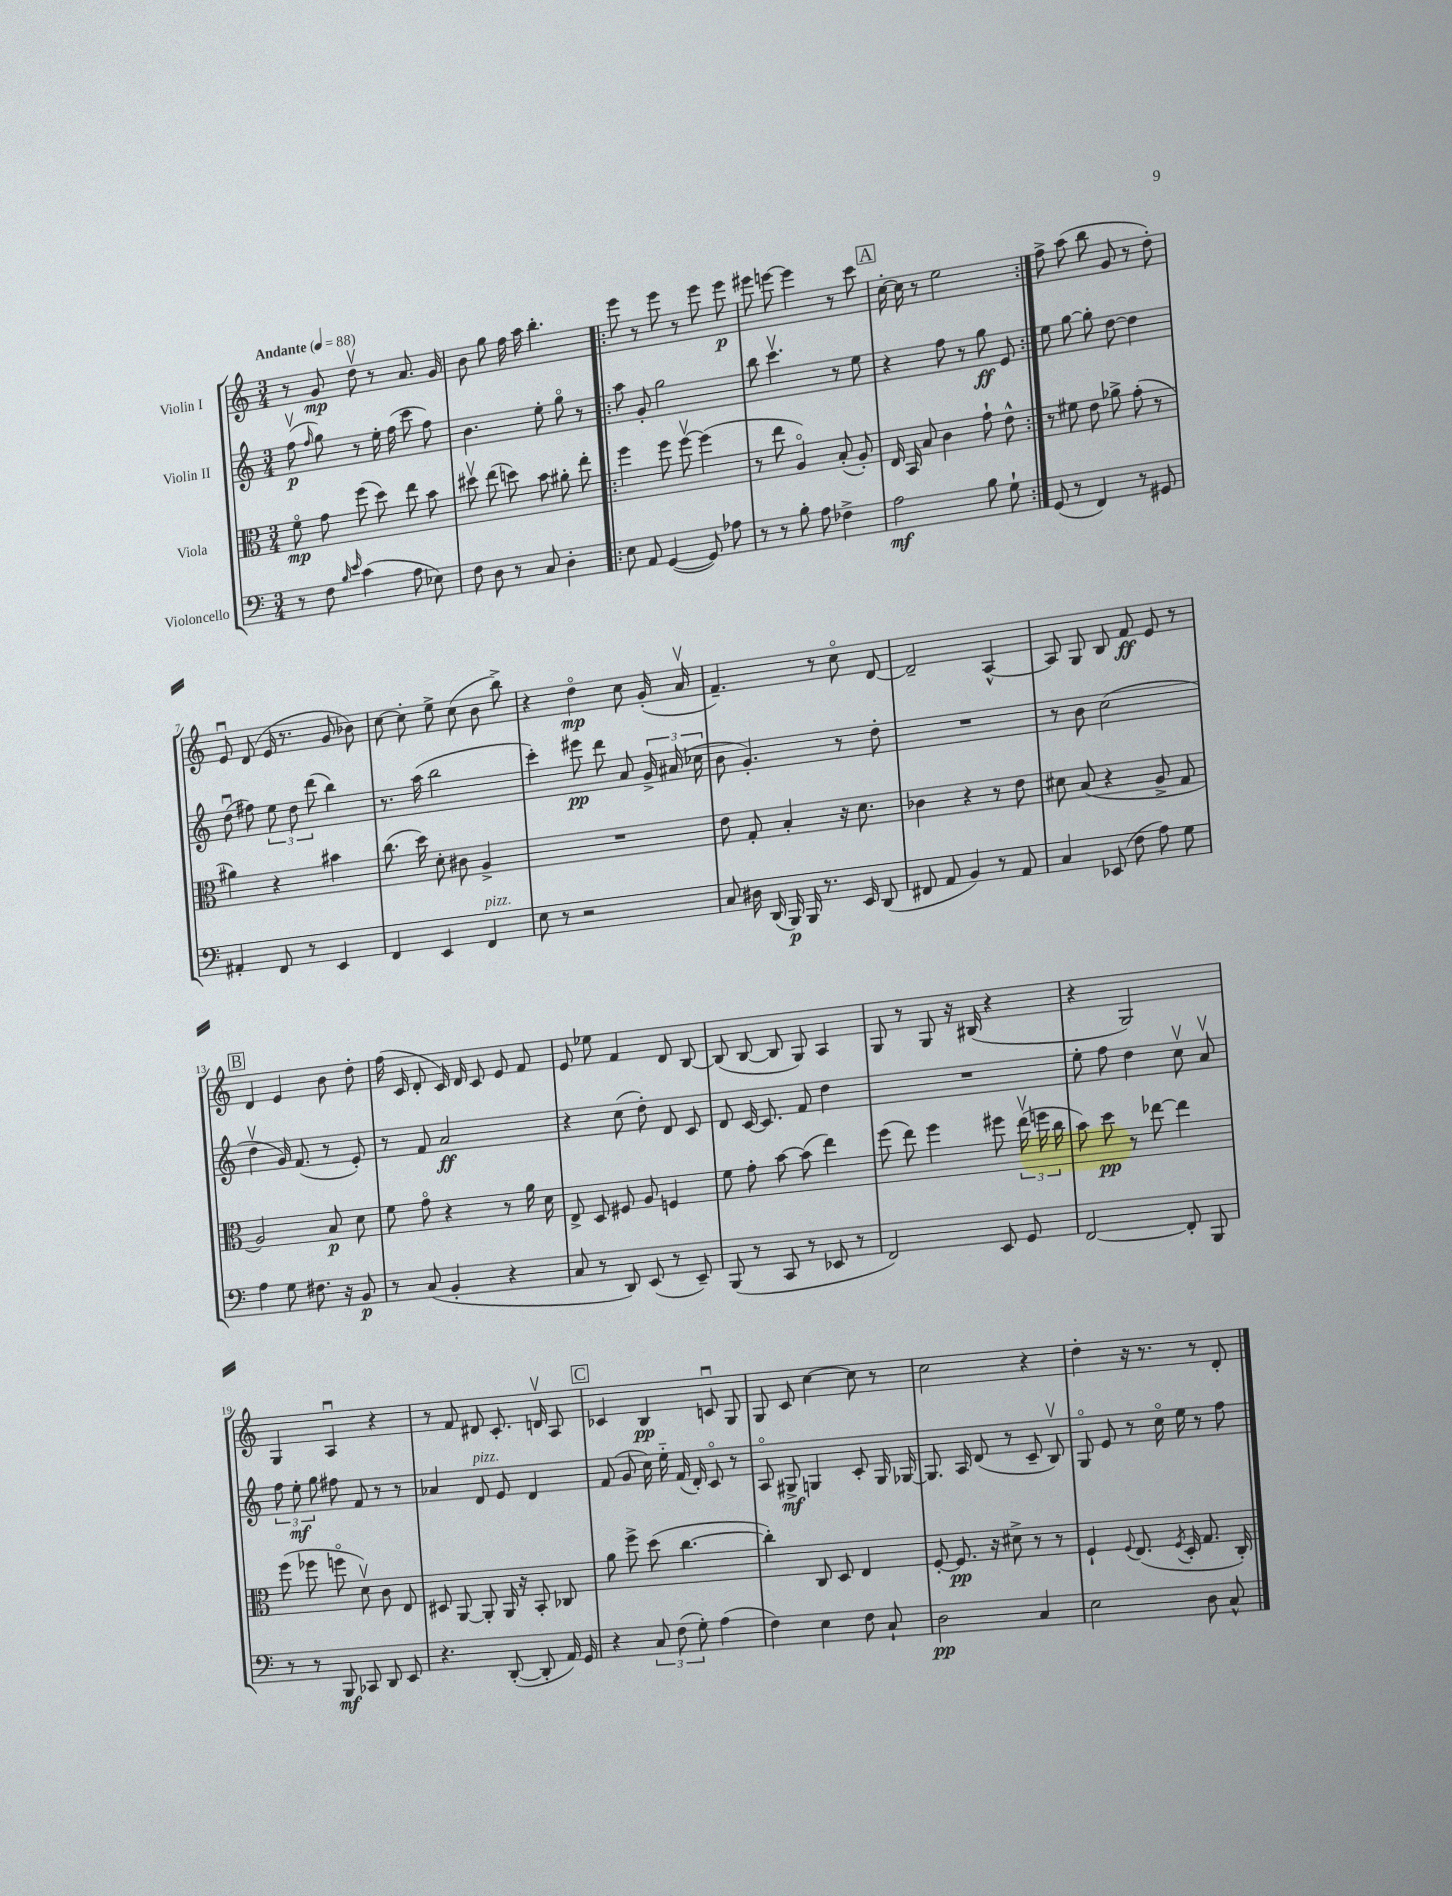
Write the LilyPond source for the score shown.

<<
\new StaffGroup <<
\new Staff = "s0" \with { instrumentName = "Violin I" } {
    \clef treble \key c \major \numericTimeSignature \time 3/4 \tempo "Andante" 4 = 88
    \autoBeamOff r8 g'8\mp d''8\upbow r8 a'8. g'16 |
    b'8 g''8 f''16 a''16 b''4.-. |
    \repeat volta 2 { e'''8 r8 e'''8 r8 e'''8 e'''8\p |
    eis'''8 e'''8~ e'''4 r8 c'''8 |
    \mark \markup { \box "A" } c''16~-. c''16 r8 e''2 | }
    f''8-> a''8( b''8 g'8 r8 d''8-.) |
    e'8\downbow d'8( e'16 r8. g'8 bes'8) |
    c''8~ c''8-. e''8-> c''8( b'8 b''8->) |
    r4 d''4\flageolet\mp c''8 g'16-.( a'16\upbow |
    f'4.--) r8 c''8\flageolet d'8~ |
    d'2-- a4~-^ |
    a8 g8 b8 f'8\ff e'8 r8 |
    \mark \markup { \box "B" } d'4 e'4 b'8 d''8-. |
    f''16( c'16 d'8-. c'16) d'16 c'8 e'8 f'8 |
    e'8 ees''8 f'4 d'8 b8~ |
    b8( b8~ b8 g8) a4 |
    g8 r8 g8 r16 bis16( r4 |
    r4 g2) |
    g4 a4\downbow r4 |
    r8 f'8 dis'8 c'8.-. d'16\upbow a8 |
    \mark \markup { \box "C" } ces'4 b4\pp c'8\downbow g8 |
    g8 c'8 c''4~ c''8 r8 |
    c''2 r4 |
    d''4-. r16 r8. r8 d'8-. \bar "|." |
}
\new Staff = "s1" \with { instrumentName = "Violin II" } {
    \clef treble \key c \major \numericTimeSignature \time 3/4
    \autoBeamOff f''8\upbow\p( \grace { f''16 } g''8) r8 e''16-. f''16( c'''8 f''8) |
    b'4. e''8-. g''8\flageolet r8 |
    \repeat volta 2 { a''8 g'8-. g''2 |
    b''8 c'''4.\upbow r8 e''8 |
    \mark \markup { \box "A" } r4 f''8 r8 g''8\ff e'8 | }
    e''8 g''8~ g''8-. d''8~ d''4 |
    d''8\downbow( fis''8) \tuplet 3/2 { e''8 d''8 d'''8( } b''4) |
    r8. a''16( b''2 |
    c'''4-.) eis'''8\pp d'''8 a'8 \tuplet 3/2 { g'16-> ais'16( ces''16 } |
    b'8 g'4.-.) r8 d''8-. |
    R2. |
    r8 b'8 c''2( |
    \mark \markup { \box "B" } d''4\upbow g'16) f'8.( r8 e'8-.) |
    r8 f'8 a'2\ff |
    r4 c''8( d''8-.) d'8 c'8 |
    d'8 c'16~ c'8. f'8 d''4 |
    R2. |
    e''8-. f''8 d''4 c''8\upbow a'8\upbow |
    \tuplet 3/2 { f''8 e''8-.\mf g''8 } fis''8 f'8 r8 r8 |
    aes'4 d'8^\markup { \italic "pizz." } e'8 d'4 |
    \mark \markup { \box "C" } f'8( g'8 c''16) e''16-_ f'16( d'16-.) c'8\flageolet r8 |
    a8\flageolet gis8->\mf g4 c'8-. g16 ges16~ |
    ges8. a16 d'8( r8 c'8-- b8\upbow) |
    g8\flageolet e'8 r8 c''16\flageolet e''16 r8 f''8 \bar "|." |
}
\new Staff = "s2" \with { instrumentName = "Viola" } {
    \clef alto \key c \major \numericTimeSignature \time 3/4
    \autoBeamOff f'8\flageolet\mp g'8 f''8( d''8) e''8 b'8 |
    dis''8\upbow e''8( d''8) b'8 ais'8-. e''8-. |
    \repeat volta 2 { f''4 f''8 f''8~\upbow f''4( |
    r8 e''8 a4\flageolet) b8-.( a8-.) |
    \mark \markup { \box "A" } e16 b,16 b8 c'4 g'8-! e'8-^ | }
    r8 fis'8 e'8 aes'8-> g'8-.( r8 |
    ais'4) r4 bis'4 |
    c''8.( d''16) d'8-. cis'8 a4-> |
    R2. |
    e'8 g8-. b4-. r16 d'8. |
    ces'4 r4 r8 e'8 |
    dis'8 b8( r4 a8-> g8 |
    \mark \markup { \box "B" } a2) b8\p d'8 |
    f'8 g'8\flageolet r4 r8 a'16 d'16 |
    e8-> d8 fis8 a8 f4 |
    f'8 g'8-. b'8~ b'8( e''4) |
    f''8( e''8) f''4 fis''8 \tuplet 3/2 { e''16\upbow( f''16 c''16 } |
    b'8) d''8\pp r8 ees''8~ ees''4 |
    f''8( fes''8 f''8\flageolet d'8\upbow) c'8 e8 |
    dis8 a,8~ a,8-. a,16 r16 b,8-. ces8 |
    \mark \markup { \box "C" } a'8 f''8-> d''8( c''4.~ |
    c''4-.) c8 d8 e4 |
    f8~-. f8.\pp r16 dis'8-> r8 r8 |
    f4-! \appoggiatura { f8 } e8.( \acciaccatura { f8 } d16-. g8. c16-.) \bar "|." |
}
\new Staff = "s3" \with { instrumentName = "Violoncello" } {
    \clef bass \key c \major \numericTimeSignature \time 3/4
    \autoBeamOff r8 f8 \grace { b16 e'16 } c'4( a8 ees8) |
    f8 d8 r8 c8 d4-. |
    \repeat volta 2 { e8 a,8 g,4~( g,8) aes8 |
    r8 r8 b8-. a8 fes4-> |
    \mark \markup { \box "A" } a2\mf b8 g8-! | }
    g,8( r8 f,4) r8 gis,8 |
    ais,4-. f,8 r8 e,4 |
    f,4 e,4 f,4^\markup { \italic "pizz." } |
    e8 r8 r2 |
    c8 dis16 d,16( b,,16\p) b,,16 r8. e,16 d,8( |
    fis,8 a,8 b,4) r8 a,8 |
    c4 ees,8( f8 a8) g8 |
    \mark \markup { \box "B" } a4 g8 fis8. r16 b,8\p |
    r8 c8( b,4-. r4 |
    c8 r8 d,8) e,8( r8 e,8--) |
    b,,8( r8 c,8 r8 ees,8 r8 |
    f,2) e,8 g,8 |
    f,2~ f,8-. b,,8 |
    r8 r8 b,,8\mf ces,8 d,8 e,8 |
    r4. d,8~-.( d,8-. a,16) g,16 |
    \mark \markup { \box "C" } r4 \tuplet 3/2 { c8 f8( g8-.) } a4( |
    f4) e4 f8 c8-! |
    d2\pp c4 |
    e2 d8 c8-^ \bar "|." |
}
>>
>>
